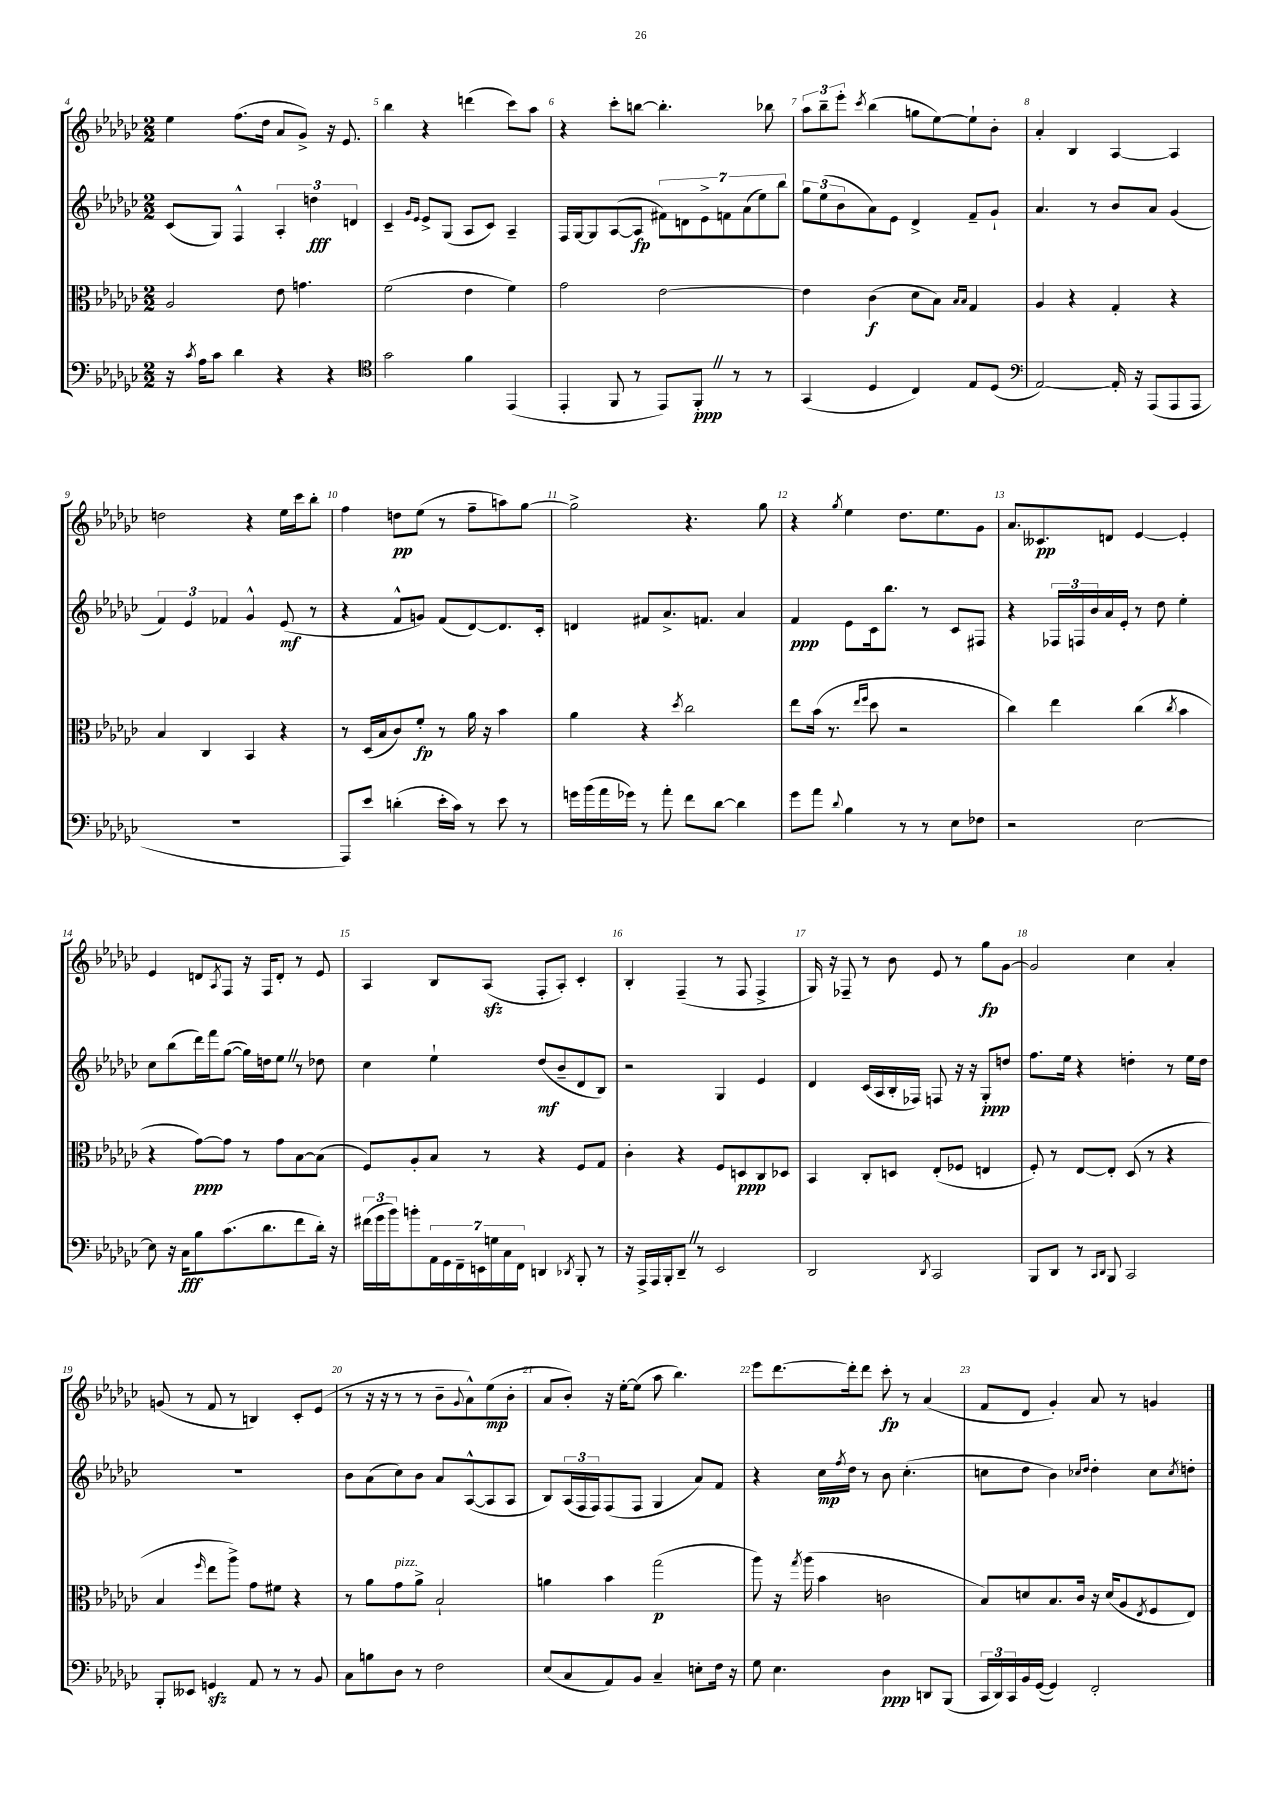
<<
\new StaffGroup <<
\new Staff = "s0" {
    \clef treble \key ges \major \numericTimeSignature \time 2/2
    ees''4 f''8.( des''16 aes'8 ges'8->) r16 ees'8. |
    bes''4 r4 d'''4( ces'''8) aes''8 |
    r4 ces'''8-. b''8~ b''4.-. bes''8 |
    \tuplet 3/2 { aes''8 bes''8-- ees'''8-. } \acciaccatura { ces'''8 } bes''4( g''8 ees''8~) ees''8-! bes'8-. |
    aes'4-. bes4 aes4~ aes4 |
    d''2 r4 ees''16 ces'''16 bes''8-. |
    f''4 d''8\pp ees''8( r8 f''8-- a''8) ges''8~ |
    ges''2-> r4. ges''8 |
    r4 \acciaccatura { ges''8 } ees''4 des''8. ees''8. ges'8 |
    aes'8. ceses'8.\pp d'8 ees'4~ ees'4-. |
    ees'4 d'8 \acciaccatura { aes8 } f8 r16 f16 d'8-. r8 ees'8 |
    aes4 bes8 aes8\sfz( f8-. aes8-.) ces'4-. |
    bes4-. f4--( r8 f8 f4-> |
    ges16) r16 fes8-- r8 bes'8 ees'8 r8 ges''8\fp ges'8~ |
    ges'2 ces''4 aes'4-. |
    g'8( r8 f'8 r8 b4) ces'8-. ees'8( |
    r8 r16 r16 r8 r8 bes'8-- \appoggiatura { ges'8 } aes'8-^) ees''8\mp( bes'8-. |
    aes'8 bes'8-.) r16 ees''16~-. ees''8( aes''8 bes''4.) |
    ees'''8 des'''8.~ des'''16-. des'''8 ces'''8-.\fp r8 aes'4( |
    f'8 des'8 ges'4-.) aes'8 r8 g'4 \bar "|." |
}
\new Staff = "s1" {
    \clef treble \key ges \major \numericTimeSignature \time 2/2
    ces'8( ges8) f4-^ \tuplet 3/2 { aes4-. d''4\fff d'4 } |
    ces'4-- \grace { ges'16 ees'16 } ees'8-> ges8( aes8 ces'8) aes4-- |
    f16 ges16~ ges8 aes8~( aes8\fp \tuplet 7/4 { fis'8) d'8 ees'8-> f'8 aes'8( ees''8) bes''8 } |
    \tuplet 3/2 { ges''8 ees''8( bes'8 } aes'8) ees'8 des'4-> f'8-- ges'8-! |
    aes'4. r8 bes'8 aes'8 ges'4( |
    \tuplet 3/2 { f'4) ees'4 fes'4 } ges'4-^ ees'8\mf( r8 |
    r4 f'8-^ g'8) f'8( des'8~) des'8. ces'16-. |
    d'4 fis'8 aes'8.-> f'8. aes'4 |
    f'4\ppp ees'8 ces'16 bes''8. r8 ces'8 fis8 |
    r4 \tuplet 3/2 { fes16 f16 bes'16 } aes'16 ees'16-. r8 des''8 ees''4-. |
    ces''8 bes''8( des'''16) f'''16 ges''8~( ges''16) d''16 ees''8 \once \override BreathingSign.text = \markup { \musicglyph "scripts.caesura.straight" } \breathe r8 des''8 |
    ces''4 ees''4-! des''8\mf( bes'8-- des'8 bes8) |
    r2 ges4 ees'4 |
    des'4 ces'16( aes16 bes16-. fes16) f8 r16 r16 ges8-.\ppp d''8 |
    f''8. ees''16 r4 d''4-. r8 ees''16 d''16 |
    R1 |
    bes'8 aes'8( ces''8) bes'8 aes'8 aes8~-^( aes8 aes8 |
    bes8) \tuplet 3/2 { aes16( f16 f16) } f8( f8 ges4 aes'8) f'8 |
    r4 ces''16\mp \acciaccatura { f''8 } des''16 r8 bes'8 ces''4.-.( |
    c''8 des''8 bes'4) \grace { ces''16 des''16 } des''4-. ces''8 \acciaccatura { ces''8 } d''8-. \bar "|." |
}
\new Staff = "s2" {
    \clef alto \key ges \major \numericTimeSignature \time 2/2
    aes2 ees'8 g'4. |
    f'2( ees'4 f'4) |
    ges'2 ees'2~ |
    ees'4 ces'4\f( des'8 bes8) \grace { bes16 bes16 } ges4 |
    aes4 r4 ges4-. r4 |
    bes4 ces4 bes,4 r4 |
    r8 des16( bes16 ces'8) f'8-.\fp r8 aes'16 r16 bes'4 |
    aes'4 r4 \acciaccatura { des''8 } ces''2 |
    ees''8 bes'16( r8. \grace { ees''16 f''16 } des''8 r2 |
    ces''4) ees''4 ces''4( \acciaccatura { ces''8 } bes'4 |
    r4 ges'8~\ppp) ges'8 r8 ges'8 bes8~ bes8( |
    f8) aes8-. bes8 r8 r4 f8 ges8 |
    ces'4-. r4 f8 d8\ppp ces8 des8 |
    bes,4 ces8-. d8 ees8-.( fes8 e4 |
    f8-.) r8 ees8~ ees8-. des8( r8 r4 |
    bes4 \grace { f''16 } ees''8 aes''8->) ges'8 fis'8 r4 |
    r8 aes'8 ges'8^\markup { \italic "pizz." } aes'8-> bes2-! |
    a'4 bes'4 ges''2\p( |
    aes''8) r16 \acciaccatura { ges''8 } aes''16( bes'4 c'2 |
    bes8) d'8 bes8. ces'16 r16 d'16( aes8 \acciaccatura { ees8 } f8 ees8) \bar "|." |
}
\new Staff = "s3" {
    \clef bass \key ges \major \numericTimeSignature \time 2/2
    r16 \acciaccatura { ces'8 } aes16 ces'8 des'4 r4 r4 |
    \clef tenor ges'2 f'4 ees,4( |
    ees,4-. f,8 r8 ees,8) f,8-.\ppp \once \override BreathingSign.text = \markup { \musicglyph "scripts.caesura.straight" } \breathe r8 r8 |
    ges,4( des4 ces4) ees8 des8( |
    \clef bass aes,2~) aes,16-. r16 aes,,8( aes,,8 aes,,8 |
    R1 |
    aes,,8) ees'8 d'4-.( ees'16-. ces'16) r8 ees'8 r8 |
    g'16 bes'16( aes'16 ges'16) r8 aes'8-. f'8 des'8~ des'4 |
    ges'8 aes'8 \appoggiatura { des'8 } bes4 r8 r8 ees8 fes8 |
    r2 ees2~ |
    ees8 r16 ces16\fff bes8 ces'8.( des'8. f'8 des'16-.) r16 |
    \tuplet 3/2 { fis'16( ges'16 bes'16) } b'8-. \tuplet 7/4 { aes,16 ges,16 f,16-- e,16 g16 ces16 f,16 } d,4 \acciaccatura { des,8 } bes,,8-. r8 |
    r16 aes,,16-> aes,,16 bes,,16-. des,8-- \once \override BreathingSign.text = \markup { \musicglyph "scripts.caesura.straight" } \breathe r8 ees,2 |
    des,2 \acciaccatura { des,8 } ces,2 |
    bes,,8 des,8 r8 \grace { ces,16 des,16 } bes,,8 ces,2 |
    bes,,8-. eeses,8 g,4\sfz aes,8 r8 r8 bes,8 |
    ces8 b8 des8 r8 f2 |
    ees8( ces8 aes,8) bes,8 ces4-- e8-. f16 r16 |
    ges8 ees4. des4\ppp d,8 bes,,8( |
    \tuplet 3/2 { ces,16 des,16) ces,16 } bes,16 ges,16~( ges,4) f,2-. \bar "|." |
}
>>
>>
\layout { \context { \Score currentBarNumber = #4 \override BarNumber.break-visibility = ##(#f #t #t) barNumberVisibility = #all-bar-numbers-visible } }
